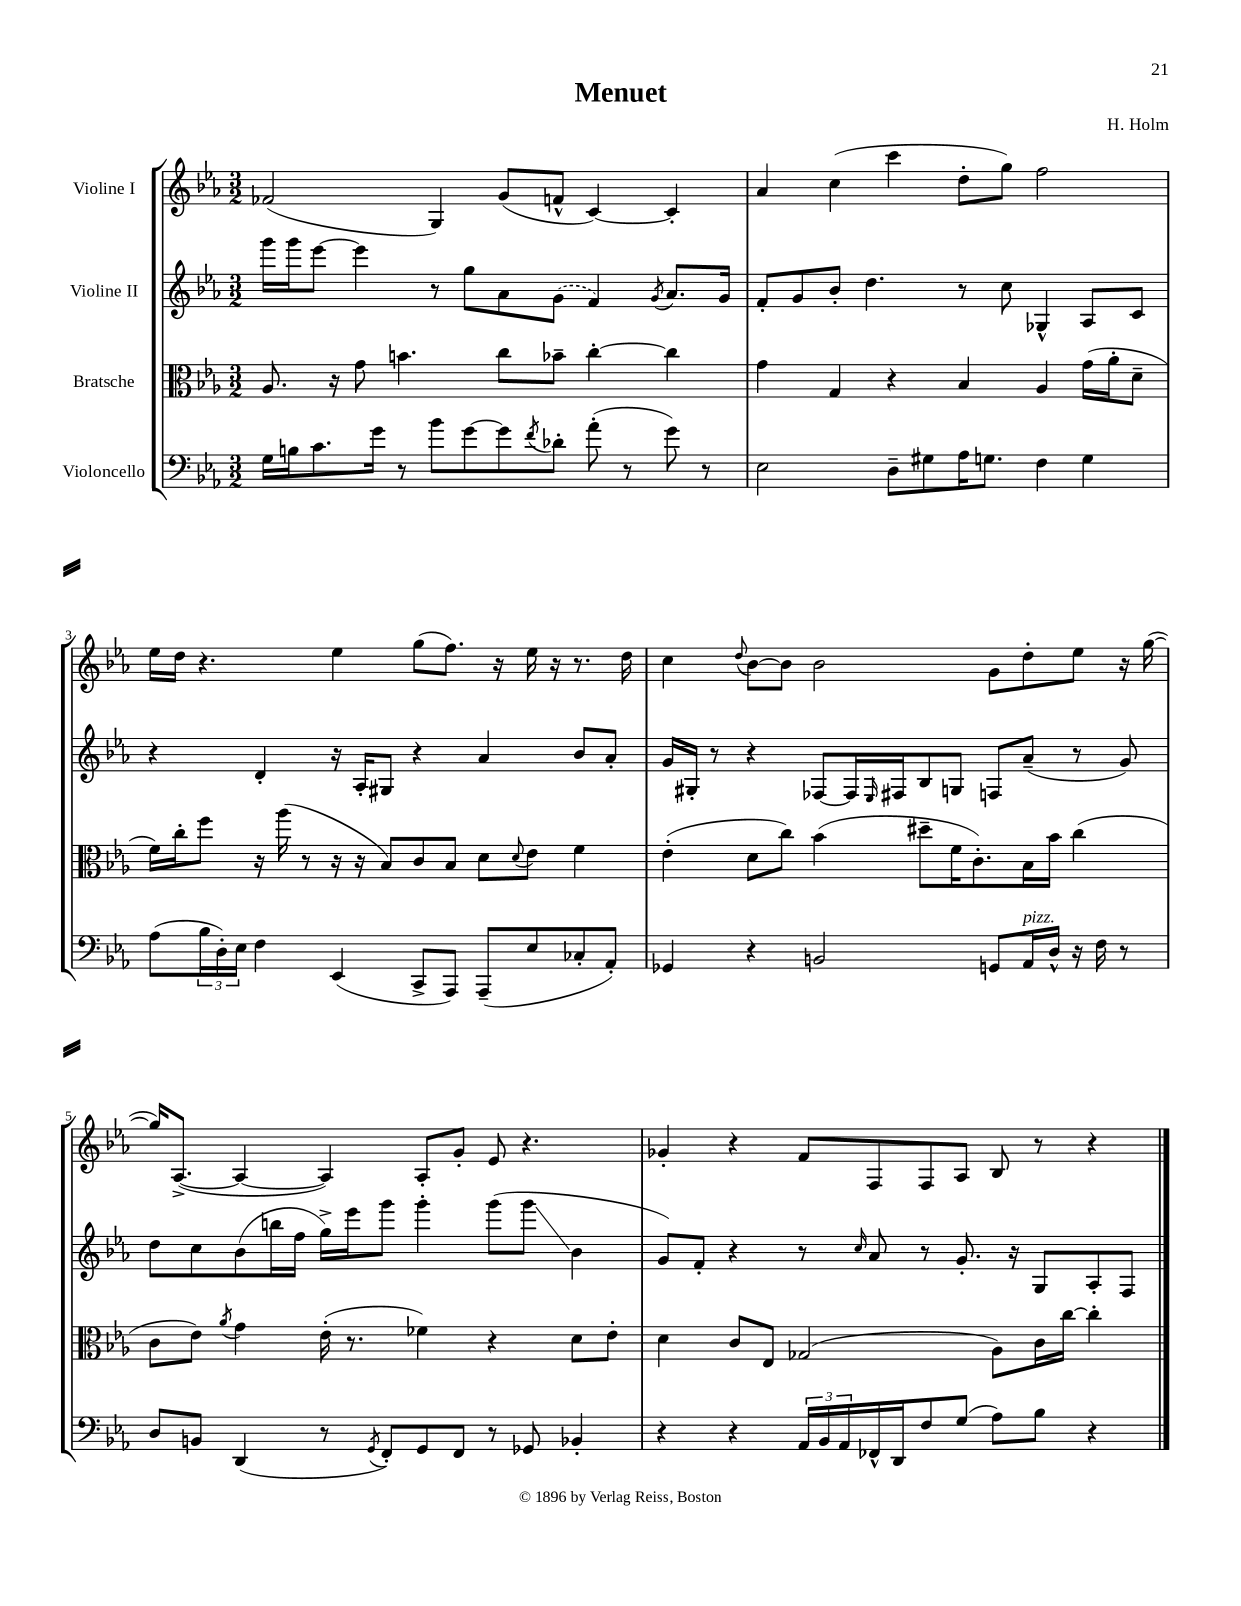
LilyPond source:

\header { title = "Menuet" composer = "H. Holm" }
<<
\new StaffGroup <<
\new Staff = "s0" \with { instrumentName = "Violine I" } {
    \clef treble \key ees \major \numericTimeSignature \time 3/2
    fes'2( g4) g'8( f'8-^ c'4~) c'4-. |
    aes'4 c''4( c'''4 d''8-. g''8) f''2 |
    ees''16 d''16 r4. ees''4 g''8( f''8.) r16 ees''16 r16 r8. d''16 |
    c''4 \appoggiatura { d''8 } bes'8~ bes'8 bes'2 g'8 d''8-. ees''8 r16 g''16~( |
    g''16) aes8.~->( aes4~ aes4) aes8-. g'8-. ees'8 r4. |
    ges'4-. r4 f'8 f8 f8 aes8 bes8 r8 r4 \bar "|." |
}
\new Staff = "s1" \with { instrumentName = "Violine II" } {
    \clef treble \key ees \major \numericTimeSignature \time 3/2
    g'''16 g'''16 ees'''8~ ees'''4 r8 g''8 aes'8 \once \slurDashed g'8( f'4) \acciaccatura { g'8 } aes'8. g'16 |
    f'8-. g'8 bes'8-. d''4. r8 c''8 ges4-^ aes8 c'8 |
    r4 d'4-. r16 aes16-. gis8 r4 aes'4 bes'8 aes'8-. |
    g'16 gis16-. r8 r4 fes8~ fes16 \grace { ees16 } fis16 bes8 g8 f8 aes'8--( r8 g'8) |
    d''8 c''8 bes'8( b''16 f''16 g''16->) ees'''16 g'''8 g'''4-. g'''8( g'''8\glissando bes'4 |
    g'8) f'8-. r4 r8 \grace { c''16 } aes'8 r8 g'8.-. r16 g8 aes8-. f8 \bar "|." |
}
\new Staff = "s2" \with { instrumentName = "Bratsche" } {
    \clef alto \key ees \major \numericTimeSignature \time 3/2
    aes8. r16 g'8 b'4. c''8 bes'8-- c''4~-. c''4 |
    g'4 g4 r4 bes4 aes4 g'16( aes'16-. d'8-- |
    f'16) c''16-. f''8 r16 aes''16( r8 r16 r16 bes8) c'8 bes8 d'8 \appoggiatura { d'8 } ees'8 f'4 |
    ees'4-.( d'8 c''8) bes'4( dis''8-- f'16 c'8.-.) bes16 bes'16 c''4( |
    c'8 ees'8) \acciaccatura { aes'8 } g'4 ees'16-.( r8. fes'4) r4 d'8 ees'8-. |
    d'4 c'8 ees8 ges2( aes8) c'16 c''16~ c''4-. \bar "|." |
}
\new Staff = "s3" \with { instrumentName = "Violoncello" } {
    \clef bass \key ees \major \numericTimeSignature \time 3/2
    g16 b16 c'8. g'16 r8 bes'8 g'8~ g'8 \acciaccatura { f'8 } des'8-. aes'8-.( r8 g'8) r8 |
    ees2 d8-- gis8 aes16 g8. f4 g4 |
    aes8( \tuplet 3/2 { bes16 d16-.) ees16 } f4 ees,4( c,8-> aes,,8) aes,,8--( ees8 ces8-. aes,8-.) |
    ges,4 r4 b,2 g,8 aes,16^\markup { \italic "pizz." } d16-^ r16 f16 r8 |
    d8 b,8 d,4( r8 \acciaccatura { g,8 } f,8-.) g,8 f,8 r8 ges,8 bes,4-. |
    r4 r4 \tuplet 3/2 { aes,16 bes,16 aes,16 } fes,16-^ d,16 f8 g8( aes8) bes8 r4 \bar "|." |
}
>>
>>
